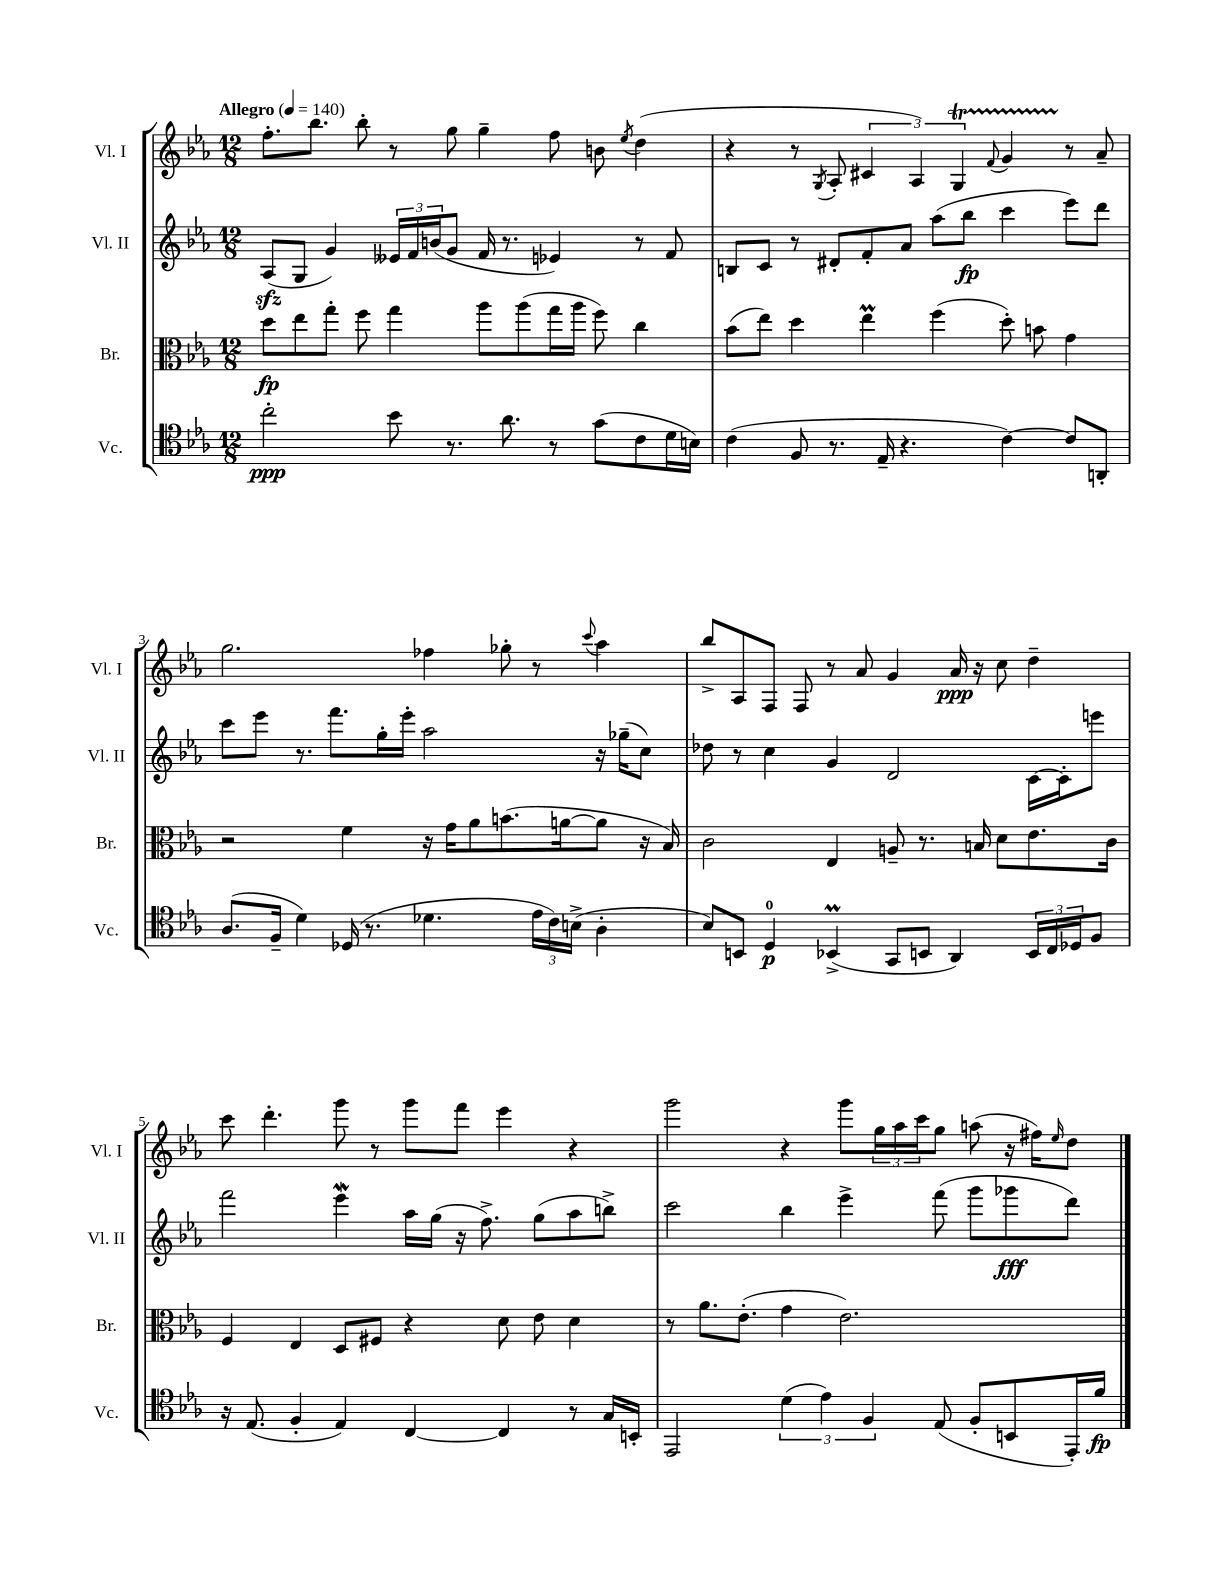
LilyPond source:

<<
\new StaffGroup <<
\new Staff = "s0" \with { instrumentName = "Vl. I" shortInstrumentName = "Vl. I" } {
    \clef treble \key ees \major \numericTimeSignature \time 12/8 \tempo "Allegro" 4 = 140
    f''8.-. bes''8. bes''8-. r8 g''8 g''4-- f''8 b'8 \acciaccatura { ees''8 } d''4( |
    r4 r8 \acciaccatura { g8 } aes8-. \tuplet 3/2 { cis'4 aes4) g4\startTrillSpan } \appoggiatura { f'8 } g'4 r8\stopTrillSpan aes'8-- |
    g''2. fes''4 ges''8-. r8 \appoggiatura { c'''8 } aes''4 |
    bes''8-> aes8 f8 f8 r8 aes'8 g'4 aes'16\ppp r16 c''8 d''4-- |
    c'''8 d'''4.-. g'''8 r8 g'''8 f'''8 ees'''4 r4 |
    g'''2 r4 g'''8 \tuplet 3/2 { g''16 aes''16 c'''16 } g''8 a''8( r16 fis''16) \grace { ees''16 } d''8 \bar "|." |
}
\new Staff = "s1" \with { instrumentName = "Vl. II" shortInstrumentName = "Vl. II" } {
    \clef treble \key ees \major \numericTimeSignature \time 12/8
    aes8\sfz( g8 g'4) \tuplet 3/2 { eeses'16 f'16 b'16( } g'8 f'16 r8. ees'4) r8 f'8 |
    b8 c'8 r8 dis'8-. f'8-. aes'8 aes''8( bes''8\fp c'''4 ees'''8) d'''8 |
    c'''8 ees'''8 r8. f'''8. g''16-. ees'''16-. aes''2 r16 ges''16--( c''8) |
    des''8 r8 c''4 g'4 d'2 c'16~ c'16-. e'''8 |
    f'''2 ees'''4\mordent aes''16 g''16( r16 f''8.->) g''8( aes''8 b''8->) |
    c'''2 bes''4 ees'''4-> f'''8( g'''8 ges'''8\fff d'''8) \bar "|." |
}
\new Staff = "s2" \with { instrumentName = "Br." shortInstrumentName = "Br." } {
    \clef alto \key ees \major \numericTimeSignature \time 12/8
    d''8\fp ees''8 g''8-. f''8 g''4 aes''8 aes''8( g''16 aes''16 f''8) c''4 |
    bes'8( ees''8) d''4 ees''4\prall f''4( d''8-.) b'8 g'4 |
    r2 f'4 r16 g'16 aes'8 b'8.( a'16~ a'8 r16 bes16) |
    c'2 ees4 a8-- r8. b16 d'8 ees'8. c'16 |
    f4 ees4 d8 fis8 r4 d'8 ees'8 d'4 |
    r8 aes'8. ees'8.-.( g'4 ees'2.) \bar "|." |
}
\new Staff = "s3" \with { instrumentName = "Vc." shortInstrumentName = "Vc." } {
    \clef tenor \key ees \major \numericTimeSignature \time 12/8
    c''2-.\ppp bes'8 r8. aes'8. r8 g'8( c'8 d'16 b16) |
    c'4( f8 r8. ees16-- r4. c'4~) c'8 a,8-. |
    aes8.( f16-- d'4) des16( r8. des'4. \tuplet 3/2 { ees'16 c'16) b16->( } aes4-. |
    bes8) b,8 d4-0\p bes,4->\prall( g,8 b,8 aes,4) \tuplet 3/2 { b,16 c16 des16 } f8 |
    r16 ees8.( f4-. ees4) c4~ c4 r8 g16 b,16-. |
    ees,2 \tuplet 3/2 { d'4( ees'4) f4 } ees8( f8-. b,8 ees,16-.) f'16\fp \bar "|." |
}
>>
>>
